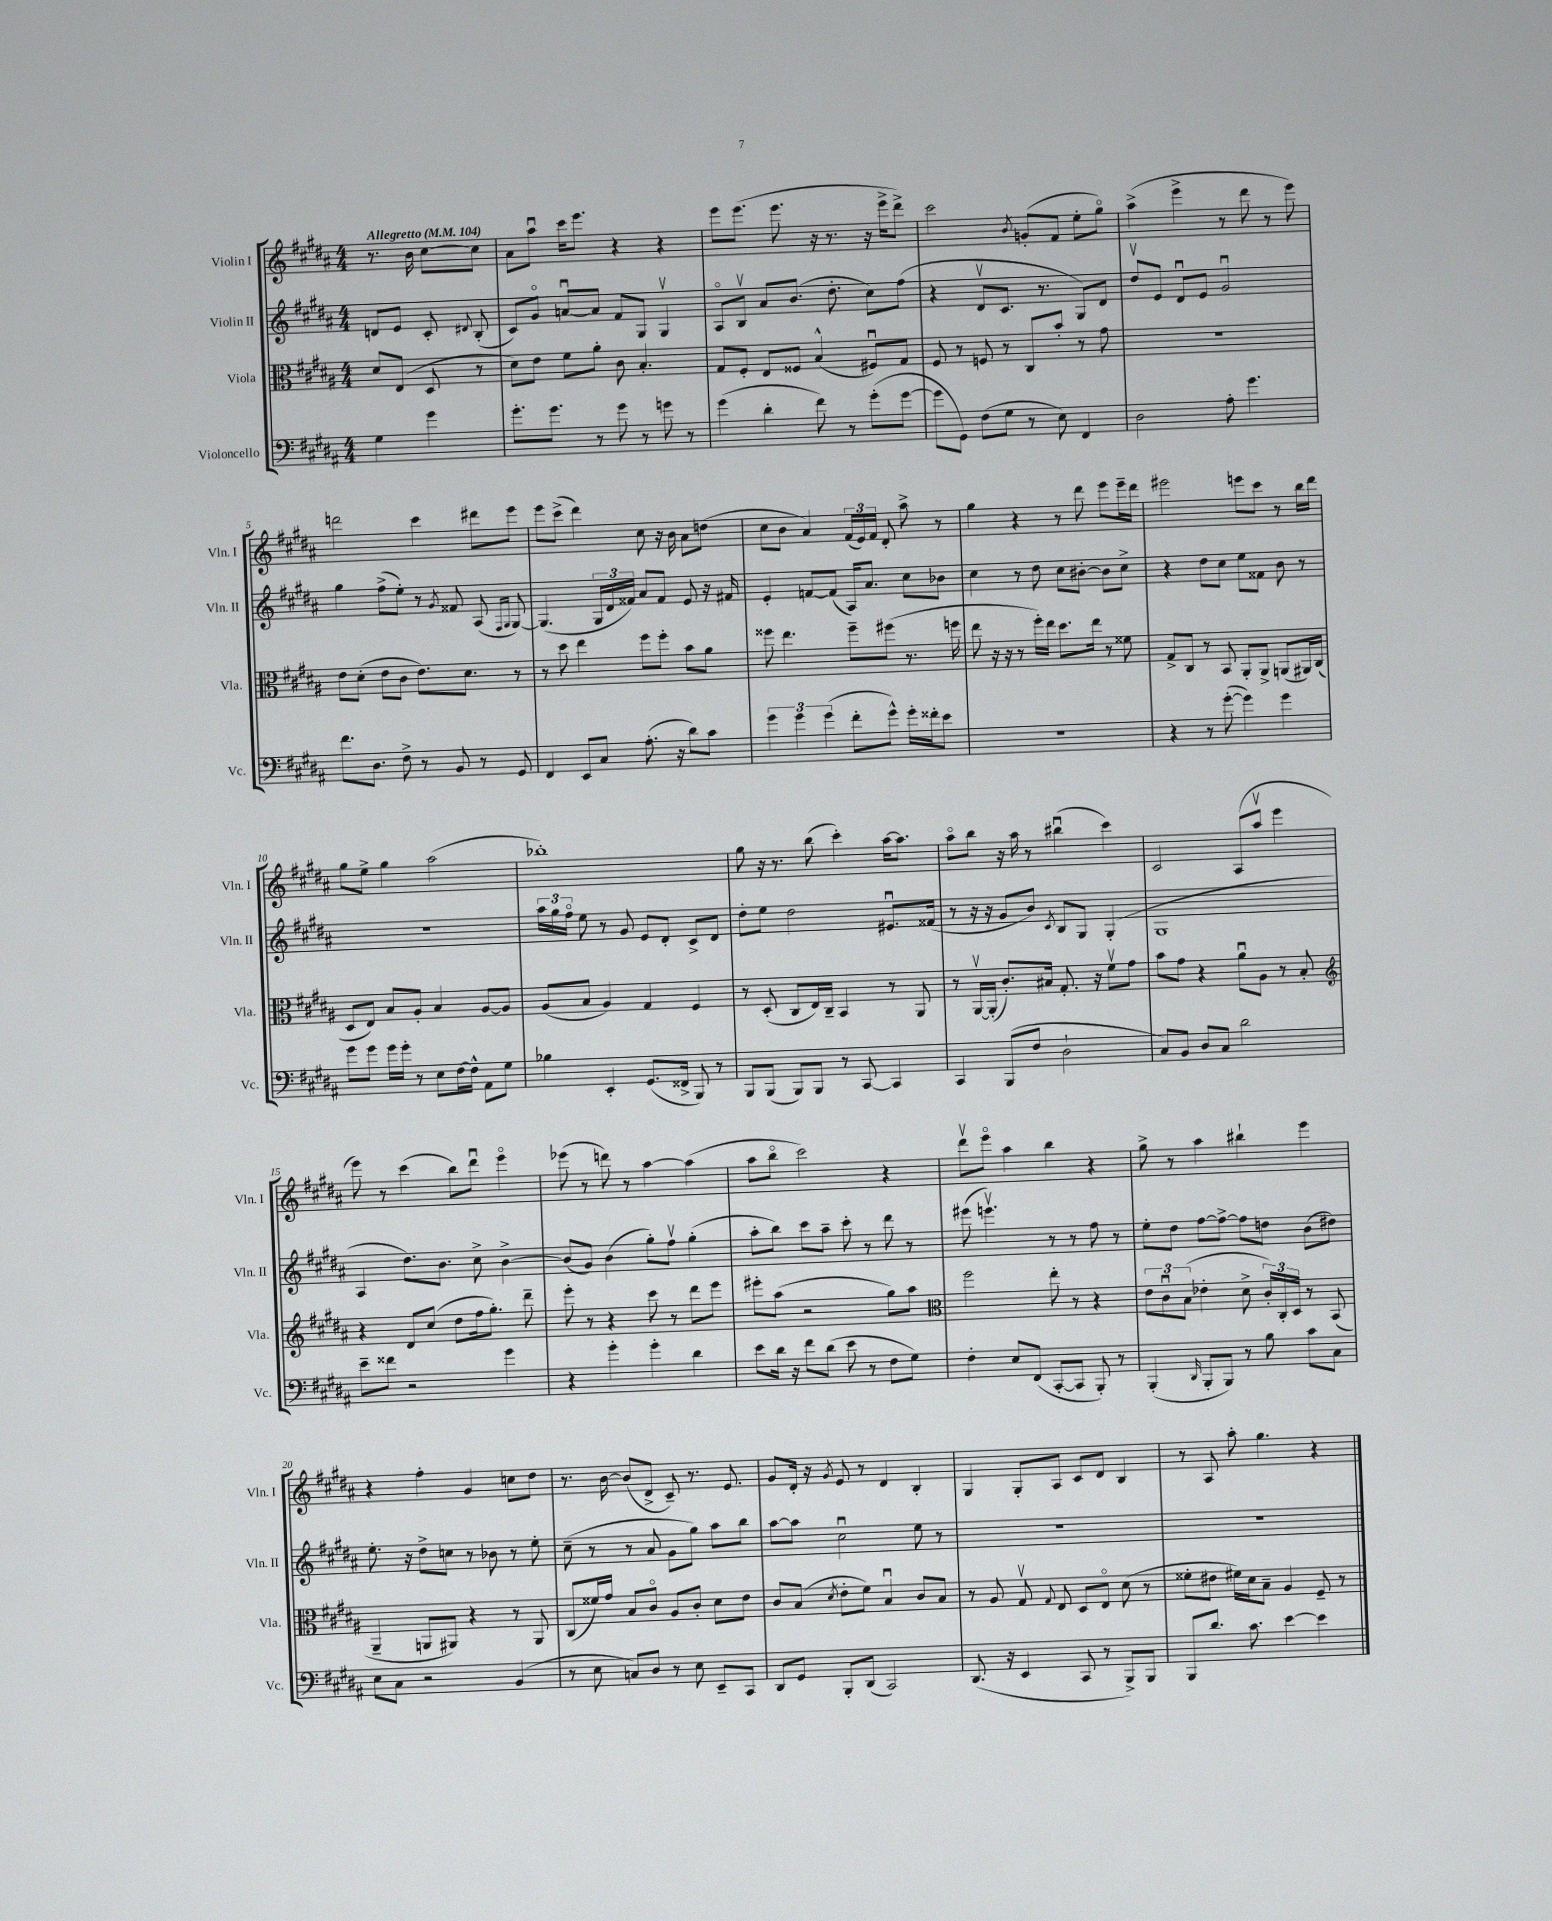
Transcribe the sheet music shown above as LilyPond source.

<<
\new StaffGroup <<
\new Staff = "s0" \with { instrumentName = "Violin I" shortInstrumentName = "Vln. I" } {
    \clef treble \key b \major \numericTimeSignature \time 4/4 \partial 2 \tempo "Allegretto" 4 = 104
    \autoBeamOff r8. b'16 cis''8[~ cis''8] |
    ais'8[ ais''8]\downbow cis'''16[ e'''8.] r4 r4 |
    e'''8[ e'''8.]( e'''8. r16 r8. r16 e'''16[-> dis'''8]->) |
    cis'''2 \acciaccatura { b'8 } g'8[-.( fis'8] e''8[-. gis''8]\flageolet) |
    ais''4->( e'''4-> r8 dis'''8 r8 e'''8) |
    d'''2 cis'''4 dis'''8[ e'''8] |
    e'''8[ cis'''8]->( dis'''4) cis''8 r16 b'16 ais'8[ d''8]( |
    cis''8[ b'8] ais'4) \tuplet 3/2 { fis'16[( e'16) fis'16] } dis'8-. ais''8-> r8 |
    gis''4 r4 r8 dis'''8 e'''8[ e'''16-- dis'''16] |
    eis'''2 e'''8[ cis'''8] r8 b''16[ dis'''16] |
    gis''8[ e''8]-> gis''4 ais''2( |
    bes''1-.) |
    gis''8 r16 r8. b''8( cis'''4-.) ais''16[~ ais''8.] |
    ais''8[\flageolet b''8] r16 ais''16 r8 bis''4\downbow( cis'''4) |
    cis'2 ais8[( ais''8]\upbow e'''4 |
    e'''8) r8 cis'''4( b''8[) dis'''8]\downbow e'''4\flageolet |
    ees'''8( r8 d'''8) r8 ais''4~ ais''4( |
    ais''8[ b''8]\flageolet cis'''2) r4 |
    dis'''8[\upbow e'''8]\flageolet ais''4 b''4 r4 |
    gis''8-> r8 ais''4 bis''4-! e'''4 |
    r4 fis''4-. gis'4 c''8[ dis''8] |
    r8. b'16~ b'8[( dis'8]-> cis'8--) r8. e'8. |
    gis'8[ dis'16]-. r16 \acciaccatura { gis'8 } e'8 r8 dis'4 b4-. |
    gis4 gis8[-. ais8] cis'8[ dis'8] b4 |
    r8 ais8 ais''8-. gis''4. r4 \bar "|." |
}
\new Staff = "s1" \with { instrumentName = "Violin II" shortInstrumentName = "Vln. II" } {
    \clef treble \key b \major \numericTimeSignature \time 4/4 \partial 2
    \autoBeamOff d'8[ e'8] cis'8-. \appoggiatura { dis'8 } b8-.( |
    cis'8[) gis'8]\flageolet a'8[~\downbow a'8] fis'8[ gis8] gis4\upbow |
    ais8[\flageolet b8]\upbow ais'8[ b'8.]( dis''8.-. cis''8[) fis''8]( |
    r4 dis'8[\upbow cis'8.] r8. gis8[) dis'8] |
    dis''8[\upbow e'8] dis'8[\downbow e'8] gis'2\downbow |
    gis''4 fis''8[->( e''8]-.) r8 \acciaccatura { gis'8 } fisis'8 ais8( \grace { fis16[ gis16] } gis8~) |
    gis4.( \tuplet 3/2 { gis16[ dis'16 fisis'16]) } ais'8[ fisis'8] e'8 r16 fis'16 |
    e'4-. f'8[~ f'8]( ais16[) ais'8.] cis''8[ bes'8] |
    cis''4 r8 dis''8 cis''8[ bis'8]~-. bis'8[ cis''8]-> |
    r4 dis''8[ cis''8] e''8[ fisis'8] b'8 r8 |
    R1 |
    \tuplet 3/2 { ais''16[ gis''16 fis''16]\flageolet } e''8 r8 gis'8 e'8[ dis'8]-. cis'8[-> dis'8] |
    dis''8[-. e''8] dis''2 eis'8.[\downbow fisis'16]( |
    r8 r16 r16 gis'8[ b'8]) \acciaccatura { cis'8 } b8[ gis8] gis4-.( |
    gis1 |
    ais4 dis''8.[) b'8.] cis''8-> b'4~-> |
    b'8[( gis'8]) b'4( gis''8[-.) fis''8]\upbow gis''4-.( |
    ais''8[-. b''8]) cis'''8[ ais''8]-- cis'''8-. r8 dis'''8 r8 |
    eis'''8( e'''4.\upbow) r8 r8 fis''8 r8 |
    e''8[-. dis''8] fis''8[~ fis''8]~-> fis''8[ d''8] b'8[( dis''8]) |
    e''8.-. r16 dis''8[-> c''8] r8 bes'8 r8 e''8-. |
    cis''8--( r8 r8 ais'8 gis'8[ gis''8]) ais''8[ b''8] |
    ais''8[~ ais''8] cis''2\downbow e''8 r8 |
    R1 |
    R1 \bar "|." |
}
\new Staff = "s2" \with { instrumentName = "Viola" shortInstrumentName = "Vla." } {
    \clef alto \key b \major \numericTimeSignature \time 4/4 \partial 2
    \autoBeamOff dis'8[ e8]( dis8 r8 |
    dis'8[) e'8] fis'8[ ais'8]-. cis'8 b4.-. |
    gis8[ fis8]-. e8[ fisis8] b4-^( fis8[\downbow) gis8] |
    fis8 r8 f8 r8 cis8[ b'8]-. r8 gis'8 |
    R1 |
    e'8[ dis'8]-.( e'8[ cis'8] e'8.[) dis'8.] r8 |
    r8 dis''8 e''4 fis''8[ fis''8]-. b'8[ ais'8] |
    fisis''8 e''4. fisis''8[-- fis''8]( r8. f''16 |
    e''8 r16 r16 r8 fis''16[-.) e''16] dis''8.[ e''16] r8 fisis'8 |
    gis8[-> cis8] r8 b,8 ais,8[-. ais,8]-> a,8[( ais,16) cis16]( |
    dis8[ e8]) b8[ ais8]-. b4 ais8[~ ais8] |
    ais8[( b8] ais4) gis4 fis4 |
    r8 dis8-.( cis8[ e16) cis16]-- b,4 r8 ais,8 |
    r8 ais,16[~\upbow ais,16]-.( cis'8.[-.) bis16] gis8.-. r16 fis'8[\upbow gis'8] |
    b'8[ gis'8] r4 ais'8[\downbow ais8] r8 b8-. |
    \clef treble r4 dis'8[ cis''8]( dis''8[ fis''16 gis''8.]-.) dis'''8-- |
    e'''8-. r8 r4 cis'''8 r8 dis'''8[ e'''8] |
    eis'''8[-. ais''8]( r2 gis''8[) ais''8] |
    \clef alto fis''2 e''8-. r8 r4 |
    \tuplet 3/2 { e'8[ cis'8\downbow b8]( } ees'4-. dis'8-> \tuplet 3/2 { cis'16[-.) cis16-. dis16] } r8 b,8( |
    ais,4-- a,8[ ais,8]) r4 r8 ais,8 |
    cis8[( fisis'16) gis'16] b8[ cis'8]\flageolet ais8[ cis'8]-. dis'8[ e'8] |
    cis'8[ b8]( \acciaccatura { dis'8 } e'8[-. fis'8]) b4\downbow cis'8[ b8] |
    r8 ais8 gis8\upbow \appoggiatura { gis8 } e8 dis8[ e8]\flageolet dis'8( r8 |
    fisis'8[-. eis'8] fis'16[) dis'16 b8]-- ais4 fis8-- r8 \bar "|." |
}
\new Staff = "s3" \with { instrumentName = "Violoncello" shortInstrumentName = "Vc." } {
    \clef bass \key b \major \numericTimeSignature \time 4/4 \partial 2
    \autoBeamOff gis4 gis'4 |
    gis'8.[-. gis'8.] r8 gis'8 r8 g'8 r8 |
    gis'4( dis'4-. fis'8) r8 gis'8[-.( gis'8]~ |
    gis'8[ gis,8]) fis8[( gis8] r8 e8) fis,4 |
    dis2 ais8-. gis'4. |
    fis'8.[ dis8.] fis8-> r8 b,8 r8 gis,8 |
    fis,4 e,8[ cis8] ais8.-.( r16 dis'8[) cis'8] |
    \tuplet 3/2 { gis'4 gis'4 gis'4( } fis'8[-. gis'8]-^) gis'16[-. fisis'16-. e'8] |
    R1 |
    r4 r8 gis'8~-.( gis'4) gis'4 |
    gis'8[ gis'8] gis'16[ gis'16]-. r8 e8[ fis16~ fis16]-^ ais,8[ gis8] |
    bes4 e,4-. gis,8.[( fisis,16]-> b,,8) r8 |
    b,,8[ b,,8]( b,,8[) b,,8] r8 cis,8~ cis,4 |
    cis,4 b,,8[( fis8] dis2-! |
    cis8[) b,8] dis8[ cis8] dis'2 |
    e'8[-- fisis'8] r2 gis'4 |
    r4 gis'4-. gis'4-. dis'4 |
    e'8[ dis'16] r16 fis'8[ dis'8]( e'8 r8 fis8[ gis8]) |
    fis4-. e8[ fis,8]( cis,8[~-. cis,8] b,,8-.) r8 |
    b,,4-.( \grace { dis,16 } b,,8[-. b,,8]) r8 b8 cis'8[ cis8] |
    e8[ cis8] r2 b,4( |
    r8 e8 c8[) dis8] r8 e8 e,8[-- cis,8] |
    dis,8[ gis,8] b,,8[-. dis,8]( cis,2) |
    dis,8.( r16 e,4 cis,8 r8 b,,8[->) b,,8] |
    b,,8[ dis'8.] cis'8. e'4~ e'4 \bar "|." |
}
>>
>>
